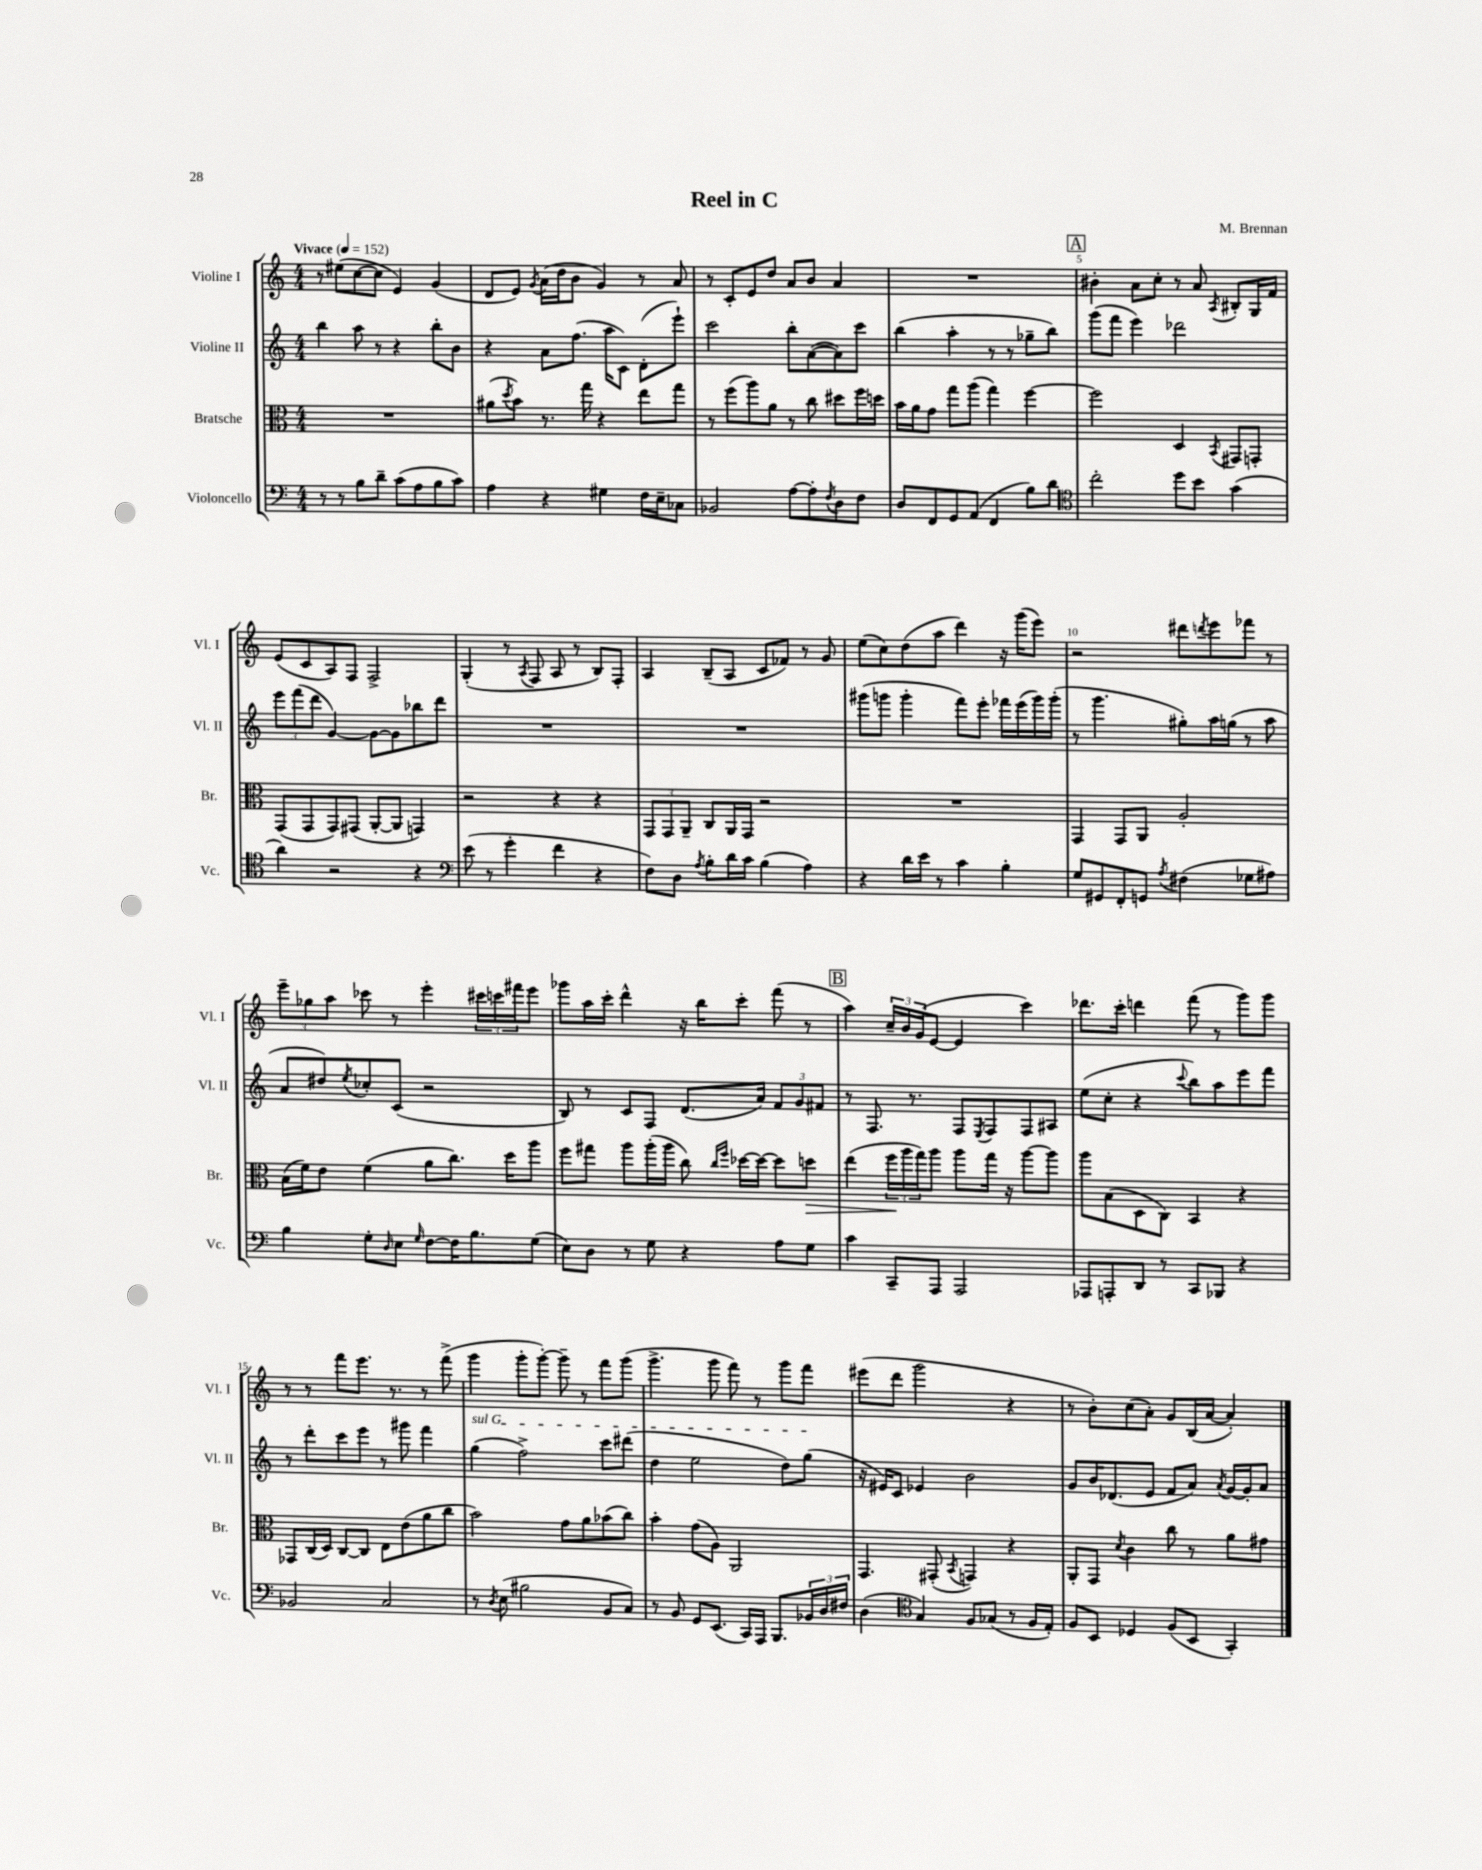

**kern	**kern	**dynam	**kern	**kern
*part4	*part3	*part3	*part2	*part1
*staff4	*staff3	*staff3	*staff2	*staff1
*I"Violoncello	*I"Bratsche	*	*I"Violine II	*I"Violine I
*I'Vc.	*I'Br.	*	*I'Vl. II	*I'Vl. I
*clefF4	*clefC3	*	*clefG2	*clefG2
*k[]	*k[]	*	*k[]	*k[]
*M4/4	*M4/4	*	*M4/4	*M4/4
*MM152	*MM152	*	*MM152	*MM152
=1	=1	=1	=1	=1
!	!	!	!	!LO:TX:a:B:t=Vivace
8r	1r	.	4bb\	8r
8r	.	.	.	(8ee#X\L
8B\L	.	.	8aa\	[8cc\
8d~\J	.	.	8r	8cc\J]
(8c\L	.	.	4r	4e/)
8A\	.	.	.	.
8B\	.	.	8bb'\L	(4g/
8c\J)	.	.	8b\J	.
=2	=2	=2	=2	=2
4A\	(8a#X\L	.	4r	8d/L
.	8qdd/	.	.	.
.	8b\J)	.	.	8e/J)
.	.	.	.	8qg/
4r	8.r	.	8a\L	(16a\LL
.	.	.	.	16dd\J
.	.	.	(8.ff\J	8b\J
.	16gg\	.	.	.
4G#X\	4r	.	.	4g/)
.	.	.	16aa\KL	.
.	.	.	8c\J)	.
16F\LL	8ee\L	.	(8d'\L	8r
16E~\J	.	.	.	.
8C-X\J	8gg\J	.	8eee`\J)	8a/
=3	=3	=3	=3	=3
2BB-X/	8r	.	2ccc\	8r
.	(8ff\L	.	.	8c'/L
.	8aa\)	.	.	8e/
.	8a\J	.	.	8dd/J
[8A\L	8r	.	8bb'\L	8a/L
8A'\]	8cc\	.	([8a\	8b/J
8qF/	.	.	.	.
8D\	8dd#X\L	.	8a\])	4a/
8F\J	16ff\L	.	8ccc\J	.
.	16ddn\JJ	.	.	.
=4	=4	=4	=4	=4
8D/L	16b\LL	.	(4bb\	1r
.	16a\J	.	.	.
8FF/	8g\J	.	.	.
8GG/	8gg\L	.	4aa'\	.
(8AA/J	(8aa\J	.	.	.
4FF/	4gg\)	.	8r	.
.	.	.	8r	.
8B\L)	[4ff\	.	8gg-X~\L	.
8d\J	.	.	8bb\J)	.
!!LO:REH:place=s1:t=A
=5	=5	=5	=5	=5
*clefC4	*	*	*	*
2cc'\	2ff\]	.	(8ggg\L	4b#X'\
.	.	.	8fff\J	.
.	.	.	4eee\)	8a\L
.	.	.	.	8cc'\J
8dd\L	4D/	.	2ddd-X\	8r
8b\J	.	.	.	8a/
.	8qBB/	.	.	8qA/
(4g\	8GG#X/L	.	.	8B#X'/L
.	8GGn'/J	.	.	16G/L
.	.	.	.	16f/JJ
!!LO:LB:g=z
=6	=6	=6	=6	=6
4a\)	(8GG/L	.	12eee\L	(8e/L
.	.	.	(12fff\	.
.	8GG/	.	.	8c/
.	.	.	12ddd\J	.
2r	8GG/)	.	[4g/)	8A/)
.	(8GG#X/J	.	.	8F/J
.	[8AA'/L	.	8g\L_	2F^/
.	8AA/J]	.	8g\]	.
4r	4GGn/)	.	8bb-X\	.
.	.	.	8ddd\J	.
=7	=7	=7	=7	=7
*clefF4	*	*	*	*
(8e\	2r	.	1r	(4G'/
8r	.	.	.	.
4g'\	.	.	.	8r
.	.	.	.	8qA/
.	.	.	.	8F/
4f\	4r	.	.	8A/
.	.	.	.	8r
4r	4r	.	.	8B/L)
.	.	.	.	8F'/J
=8	=8	=8	=8	=8
8F\L)	12GG/L	.	1r	4A/
.	12GG/	.	.	.
8D\J	.	.	.	.
.	12AA~/J	.	.	.
8qA/	.	.	.	.
8B'\L	8C/L	.	.	(8B~/L
16d\L	16AA/L	.	.	8A/J
16c\JJ	16GG/JJ	.	.	.
(4B\	2r	.	.	8c/L
.	.	.	.	8f-X/J)
4A\)	.	.	.	8r
.	.	.	.	8g/
=9	=9	=9	=9	=9
4r	1r	.	(8ggg#X\L	(8ee\L
.	.	.	8gggn\J	8cc\)
16d\LL	.	.	4ggg'\	(8dd\
16e\JJ	.	.	.	.
8r	.	.	.	8aa\J
4c\	.	.	8fff\L)	4ddd\)
.	.	.	8eee'\J	.
4B'\	.	.	16fff-X\LL	16r
.	.	.	(16eee\	(16ggg\KL
.	.	.	16ggg\)	8eee\J)
.	.	.	(16ggg'\JJ	.
=10	=10	=10	=10	=10
8G/L	4GG/	.	8r	2r
8GG#X/	.	.	4.ggg\	.
8FF'/	8GG/L	.	.	.
8GGn/J	8AA/J	.	.	.
8qA/	.	.	.	.
(4F#X\	2A'/	.	8gg#X'\L)	8ddd#X\L
.	.	.	.	8qdddn/
.	.	.	16aa\L	8eee\
.	.	.	(16ggn\JJ	.
8G-X\L	.	.	8r	8fff-X\J
8A#X\J)	.	.	8aa\	8r
!!LO:LB:g=z
=11	=11	=11	=11	=11
4B\	(16B\LL	.	8a/L	12eee~\L
.	16f\J)	.	.	.
.	.	.	.	12gg-X\
.	8e\J	.	8dd#X/)	.
.	.	.	.	12aa\J
.	.	.	8qee/	.
8G'\L	(4f\	.	8cc-X'/	8ccc-X\
16qqD/	.	.	.	.
8E\J	.	.	(8c/J	8r
16qqG/	.	.	.	.
[8F\L	8a\L	.	2r	4eee'\
16F\K]	8.cc\J)	.	.	.
8.B\	.	.	.	.
.	.	.	.	24ccc#X\LL
.	.	.	.	24cccn\
.	16dd\KL	.	.	.
.	.	.	.	24fff#X\J
(8G\J	8aa\J	.	.	8eee\J
=12	=12	=12	=12	=12
8E\L)	8ff\L	.	8B/)	8ggg-X\L
8D\J	8gg#X\J	.	8r	16aa\L
.	.	.	.	16ccc'\JJ
8r	8aa\L	.	8c/L	4ddd^^\
8G\	(16aa'\L	.	8F/J	.
.	16aa\JJ	.	.	.
4r	8cc\)	.	(8.d/L	16r
.	.	.	.	16bb\KL
.	16qqcc/LL	.	.	.
.	16qqff/JJ	.	.	.
.	[16dd-X\LL	.	.	8ccc'\J
.	16dd-\JJ_	.	16a/Jk)	.
8A\L	8dd-\L]	.	12f/L	(8fff\
.	.	.	12g/	.
!	!	!LO:HP:b	!	!
8G\J	8ddn\J	>	.	8r
.	.	.	12f#X/J	.
!!LO:REH:place=s1:t=B
=13	=13	=13	=13	=13
4c\	(4ee\	.	8r	4aa\)
.	.	.	8.F/	.
8CC~/L	24ff\LL	.	.	24cc~/LL
.	24aa\	]	.	24b/
.	.	.	8.r	.
.	24gg\J)	.	.	(24g/J
8AAA/J	8aa\J	.	.	[8e/J
2AAA/	8aa\L	.	8F/L	4e/]
.	.	.	8qE/	.
.	16gg\Jk	.	8F/	.
.	16r	.	.	.
.	[8aa\L	.	8F/	4ccc\)
.	8aa\J]	.	8A#X/J	.
=14	=14	=14	=14	=14
8AAA-X/L	8aa\L	.	(8ee\L	8.ddd-X\L
8AAAn'/	(8B\	.	8cc'\J	.
.	.	.	.	16ccc'\Jk
8DD/J	8D\	.	4r	4dddn\
8r	8C\J)	.	.	.
.	.	.	8qqccc/	.
8CC/L	4BB/	.	8bb\L)	(8fff\
8BBB-X/J	.	.	8aa\	8r
4r	4r	.	8eee\	8ggg\L)
.	.	.	8fff\J	8ggg\J
!!LO:LB:g=z
=15	=15	=15	=15	=15
2BB-X/	8GG-X/L	.	8r	8r
.	(16C/L	.	8ddd'\L	8r
.	16D/JJ)	.	.	.
.	[8C/L	.	8ccc\	8fff\L
.	8C/J]	.	8eee\J	8.eee\J
2C/	8E\L	.	8r	.
.	.	.	.	8.r
.	(8e\	.	8ggg#X\	.
.	8a\	.	4fff\	8r
.	8cc\J	.	.	(8fff^\
=16	=16	=16	=16	=16
!	!	!	!LO:TX:a:i:t=sul G	!
8r	2b\)	.	(4gg\	4ggg\
8qD/	.	.	.	.
(8E\	.	.	.	.
2B#X\	.	.	2ff^\)	8ggg'\L
.	.	.	.	[8ggg'\J)
.	8g\L	.	.	8ggg~\]
.	8a\	.	.	8r
8BB/L	(8b-X\	.	8ccc\L	8fff\L
8C/J)	8cc\J)	.	(8ddd#X\J	(8ggg\J
=17	=17	=17	=17	=17
8r	4b'\	.	4dd\	4.ggg^\
8BB/	.	.	.	.
8GG/L	(8g\L	.	2ee\	.
(8.EE/J	8A\J)	.	.	8ggg\
.	2AA/	.	.	8fff\)
16CC/LL)	.	.	.	.
16AAA/JJ	.	.	.	8r
8.BBB/L	.	.	.	.
.	.	.	8dd\L)	8ggg\L
24BB-X/L	.	.	(8gg\J	8fff\J
24D/	.	.	.	.
24F#X/JJ	.	.	.	.
=18	=18	=18	=18	=18
(4D\	4.GG/	.	16r	(8eee#X\L
.	.	.	16e#X/KL)	.
.	.	.	8c/J	8ddd\J
*clefC4	*	*	*	*
4G/)	.	.	4e-X/	2ggg\
.	(8GG#X'/	.	.	.
.	8qBB/	.	.	.
8F/L	4GGn/)	.	2b\	.
(8G-X/J	.	.	.	.
8r	4r	.	.	4r
16F/LL	.	.	.	.
16E'/JJ)	.	.	.	.
=19	=19	=19	=19	=19
8F/L	8AA'/L	.	8g/L	8r
8BB/J	8GG/J	.	16b/K	8b'\L)
.	.	.	(8.d-X/	.
.	8qd/	.	.	.
4D-X/	4c\	.	.	(8cc\
.	.	.	8e/J	8a'\J)
(8F/L	8cc\	.	8f/L	8g/L
8BB/J	8r	.	8a/J)	(16B/L
.	.	.	.	[16a/JJ
.	.	.	8qa/	.
4GG'/)	8a\L	.	[16g/LL	4a'/])
.	.	.	16g'/J]	.
.	8g#X\J	.	8a/J	.
==	==	==	==	==
*-	*-	*-	*-	*-
